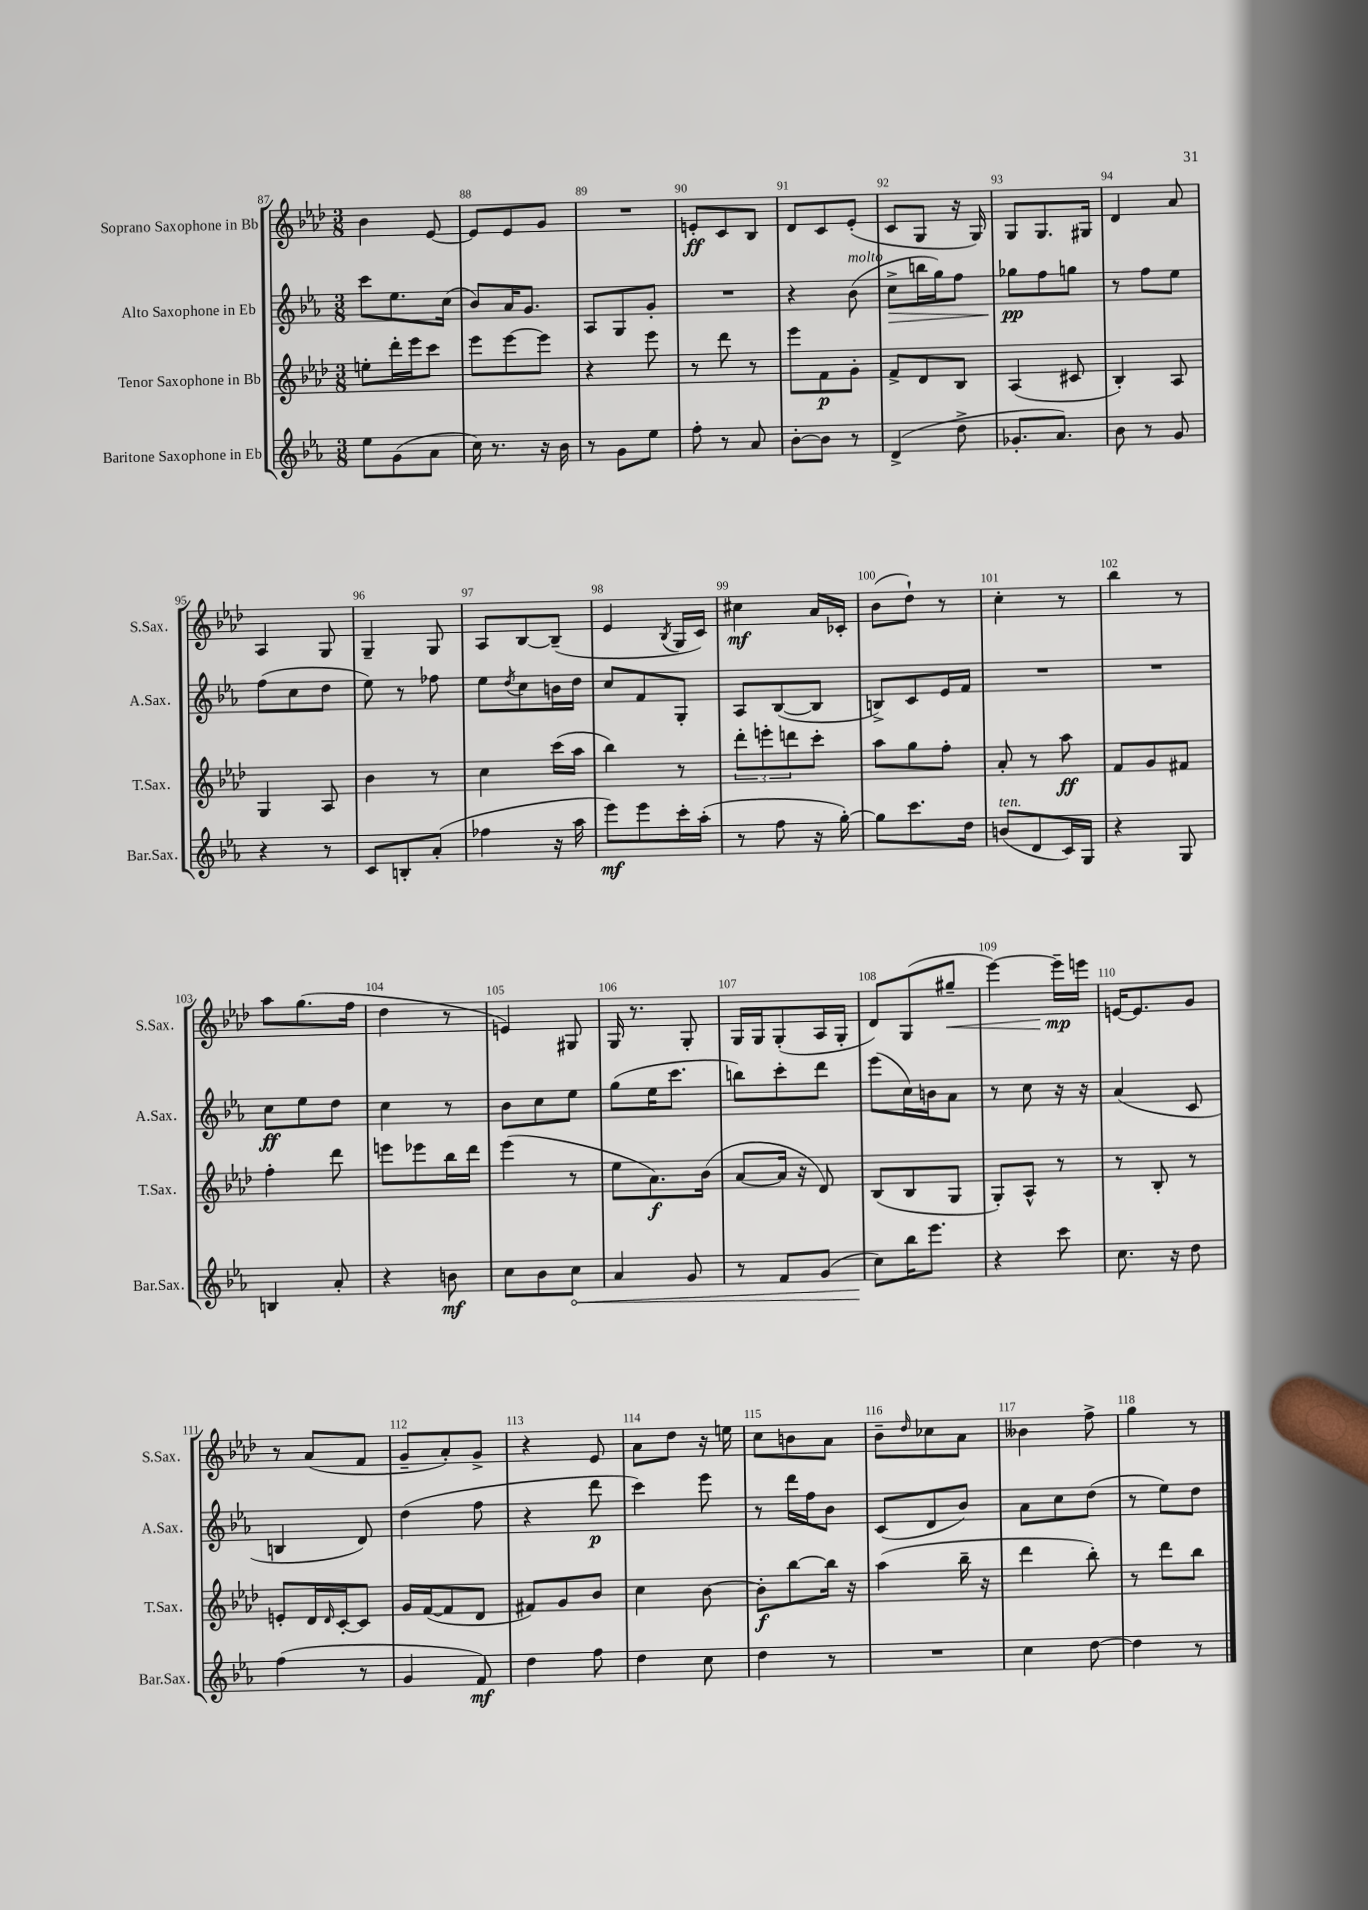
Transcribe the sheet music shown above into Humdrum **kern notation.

**kern	**kern	**kern	**kern
*staff4	*staff3	*staff2	*staff1
*clefG2	*clefG2	*clefG2	*clefG2
*k[b-e-a-]	*k[b-e-a-d-]	*k[b-e-a-]	*k[b-e-a-d-]
*M3/8	*M3/8	*M3/8	*M3/8
8ee-\L	8ee'\L	8ccc\L	4b-\
(8g\	16ddd-'\L	8.ee-\	.
.	16eee-\J	.	.
8a-\J	8ccc\J	.	[8e-/
.	.	(16cc\Jk	.
=	=	=	=
16cc\)	8eee-\L	8b-/L)	8e-/]L
8.r	.	.	.
.	[8eee-\	16a-/K	8e-/
.	.	8.g/J	.
16r	8eee-\]J	.	8g/J
16b-\	.	.	.
=	=	=	=
8r	4r	8A-/L	4.r
8g\L	.	8G/	.
8ee-\J	8eee-\	8g'/J	.
=	=	=	=
8ff'\	8r	4.r	8e'/L
8r	8ddd-\	.	8c/
8a-/	8r	.	8B-/J
=	=	=	=
[8b-'\L	8eee-\L	4r	8d-/L
8b-\]J	8f\	.	8c/
8r	8g'\J	(8b-\	(8e-'/J
=	=	=	=
(4d^/	8f^/L	8cc^\L	8c/L
.	8d-/	16bb\L	8G/J
.	.	16gg\J)	.
8dd^\	8B-/J	8ff\J	16r
.	.	.	16G/)
=	=	=	=
8.g-'/L	(4A-/	8gg-\L	8G/L
.	.	8ff\	8.G/
8.a-/J)	.	.	.
.	8c#/	8gg\J	.
.	.	.	16G#/Jk
=	=	=	=
8b-\	4B-'/)	8r	4d-/
8r	.	8ff\L	.
8g/	8A-/	8ee-\J	8a-/
=	=	=	=
4r	4G/	(8ff\L	4A-/
.	.	8cc\	.
8r	8A-/	8dd\J	8G/
=	=	=	=
8c/L	4b-\	8ee-\)	4G~/
8B'/	.	8r	.
(8a-'/J	8r	8ff-\	8G/
=	=	=	=
4ff-\	4cc\	8ee-\L	8A-/L
.	.	8qdd/	.
.	.	8cc\	[8B-/
16r	(16ccc\LL	16b\L	(8B-~/]J
16aa-\	16aa-\JJ	16dd\JJ	.
=	=	=	=
8eee-\L)	4bb-\)	8cc/L	4e-/
8eee-\	.	8f/	.
.	.	.	8qB-/
16ccc'\L	8r	8G'/J	16G/LL
(16aa-'\JJ	.	.	16c/JJ)
=	=	=	=
8r	12ddd-'\L	8A-/L	4cc#\
.	12eee'\	.	.
8ff\	.	([8B-/	.
.	12ddd\	.	.
16r	8ccc'\J	8B-/]J	16a-/LL
[16gg'\)	.	.	16c-'/JJ
=	=	=	=
8gg\]L	8aa-\L	8B^/L)	(8b-\L
8.ccc\	8gg\	8c/	8dd-`\J)
.	8ff'\J	16e-/L	8r
16dd\Jk	.	16f/JJ	.
=	=	=	=
(8b/L	8a-'/	4.r	4cc'\
8d/	8r	.	.
16c/L)	8aa-\	.	8r
16G/JJ	.	.	.
=	=	=	=
4r	8f/L	4.r	4bb-\
.	8g/	.	.
8G/	8f#/J	.	8r
=	=	=	=
4B/	4ff'\	8cc\L	8aa-\L
.	.	8ee-\	(8.gg\
8a-'/	8ddd-\	8dd\J	.
.	.	.	16ff\Jk
=	=	=	=
4r	8eee\L	4cc\	4dd-\
.	8eee-\	.	.
8b\	16bb-\L	8r	8r
.	16ddd-\JJ	.	.
=	=	=	=
8cc\L	(4eee-\	8b-\L	4e/)
8b-\	.	8cc\	.
8cc\J	8r	8ee-\J	8G#/
=	=	=	=
4a-/	8ee-\L	(8gg\L	16G/
.	.	.	8.r
.	8.a-\)	16ee-\K	.
.	.	8.ccc\J	.
8g/	.	.	8G'/
.	(16b-\Jk	.	.
=	=	=	=
8r	[8a-/L	8bb\L)	16G/LL
.	.	.	16G/J
8f/L	16a-/]Jk	8ccc'\	(8G'/
.	16r	.	.
(8g/J	8d-/)	8ddd\J	16A-/L
.	.	.	16G'/JJ
=	=	=	=
8cc\L)	(8B-/L	(8eee-\L	8d-/L)
16bb-\K	8B-/	16cc\L)	(8G/
8.eee-\J	.	16b\J	.
.	8G/J	8a-\J	8gg#~/J
=	=	=	=
4r	8G'/L)	8r	[4eee-\)
.	8A-^^/J	8cc\	.
8ccc\	8r	16r	16eee-~\]LL
.	.	16r	16eee\JJ
=	=	=	=
8.cc\	8r	(4a-/	[16e/LK
.	.	.	8.e/]
.	8B-'/	.	.
16r	.	.	.
8dd\	8r	8c/	8g/J
=	=	=	=
(4ff\	8e'/L	4B/	8r
.	16d-/L	.	(8a-/L
.	16qqd-/	.	.
.	[16c'/J	.	.
8r	8c/]J	8d/)	8f/J
=	=	=	=
4g/	16g/LL	(4dd\	8g~/L
.	([16f/J	.	.
.	8f/]	.	8a-'/)
8f/)	8d-/J	8ff\	8g^/J
=	=	=	=
4dd\	8f#/L)	4r	4r
.	8g/	.	.
8ff\	8b-/J	8ddd\	8e-/
=	=	=	=
4dd\	4cc\	4ccc\)	8a-\L
.	.	.	8dd-\J
8cc\	[8b-\	8eee-\	16r
.	.	.	16ee\
=	=	=	=
4dd\	8b-'\]L	8r	8cc\L
.	[8bb-\	16ddd\LL	8b\
.	.	16ff\J	.
8r	16bb-\]Jk	8b-\J	8a-\J
.	16r	.	.
=	=	=	=
4.r	(4aa-\	(8c/L	8b-~\L
.	.	.	16qqdd-/
.	.	8d/	8cc-\
.	16bb-~\	8b-/J)	8a-\J
.	16r	.	.
=	=	=	=
4cc\	4ddd-\	8a-\L	4b--\
.	.	8cc\	.
[8dd\	8bb-'\)	(8dd\J	8ff^\
=	=	=	=
4dd\]	8r	8r	4gg\
.	8ddd-\L	8ee-\L)	.
8r	8bb-\J	8dd\J	8r
==	==	==	==
*-	*-	*-	*-
